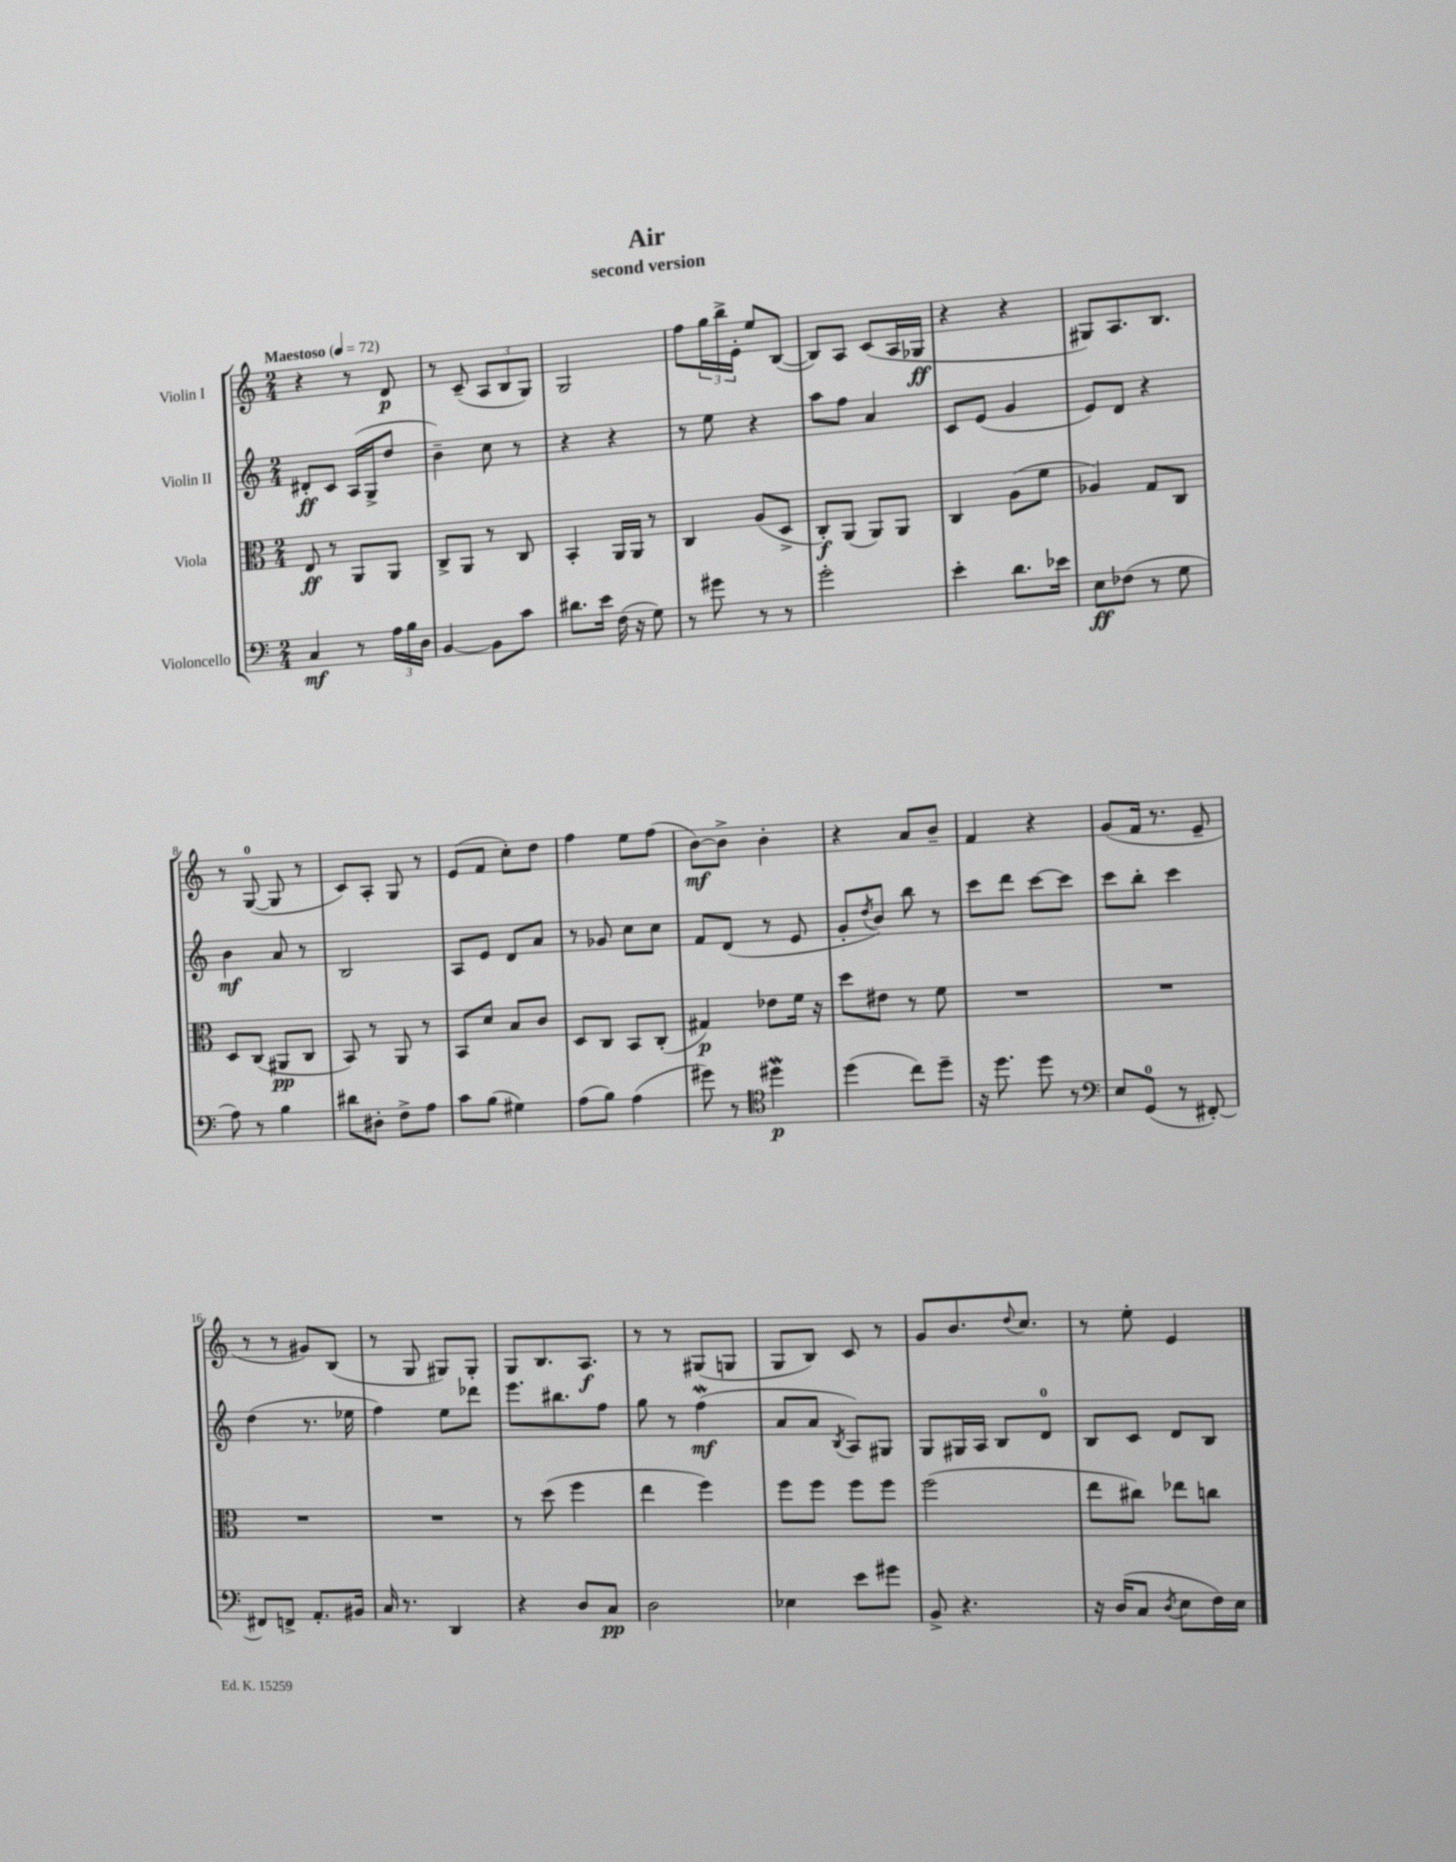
\header { title = "Air" subtitle = "second version" }
<<
\new StaffGroup <<
\new Staff = "s0" \with { instrumentName = "Violin I" } {
    \clef treble \key c \major \numericTimeSignature \time 2/4 \tempo "Maestoso" 4 = 72
    r4 r8 d'8\p |
    r8 c'8--( \tuplet 3/2 { a8 b8 g8) } |
    g2 |
    f''8 \tuplet 3/2 { g''16 b''16-> e'16-. } e''8 b8~( |
    b8) a8 c'8( a16 ges16\ff |
    r4 r4 |
    gis8) a8. b8. |
    r8 g8-0~( g8 r8 |
    c'8) a8-. g8 r8 |
    e'8( f'8 c''8-.) d''8 |
    f''4 e''8 f''8( |
    b'8~\mf) b'8-> b'4-. |
    r4 a'8 b'8-- |
    f'4 r4 |
    g'8( f'16 r8. e'8-- |
    r8 r8 gis'8) b8( |
    r8 g8 gis8) gis8-. |
    g8 b8. a8.\f |
    r8 r8 gis8( g8 |
    g8 b8) c'8 r8 |
    g'8 b'8. \appoggiatura { d''8 } c''8. |
    r8 e''8-. e'4 \bar "|." |
}
\new Staff = "s1" \with { instrumentName = "Violin II" } {
    \clef treble \key c \major \numericTimeSignature \time 2/4
    dis'8-.\ff c'8 a16( g16-> d''8 |
    b'4--) c''8 r8 |
    r4 r4 |
    r8 e''8 r4 |
    a''8 f''8 a'4 |
    c'8 e'8( g'4 |
    e'8) d'8 r4 |
    b'4\mf a'8 r8 |
    b2 |
    a8 e'8 d'8 a'8 |
    r8 ges'8 c''8 c''8 |
    f'8 d'8( r8 e'8 |
    g'8-. \acciaccatura { d''8 } b'8) b''8 r8 |
    c'''8 d'''8 c'''8~ c'''8 |
    c'''8 b''8-. c'''4 |
    d''4( r8. ees''16 |
    f''4) e''8 des'''8 |
    e'''8. bis''8. f''8 |
    g''8 r8 f''4\mordent\mf( |
    a'8 a'8 \acciaccatura { b8 } a8) gis8 |
    g8 gis16 a16 b8 d'8-0 |
    b8 c'8 d'8 b8 \bar "|." |
}
\new Staff = "s2" \with { instrumentName = "Viola" } {
    \clef alto \key c \major \numericTimeSignature \time 2/4
    e8\ff r8 a,8 a,8 |
    c8-> a,8 r8 c8 |
    b,4-. a,16 a,16 r8 |
    c4 a8( d8-> |
    c8-.\f) a,8( a,8) a,8 |
    c4 a8( f'8 |
    aes4) g8 c8 |
    d8 c8( ais,8\pp c8 |
    b,8) r8 a,8 r8 |
    b,8 d'8 b8 c'8 |
    d8 c8 b,8 c8-.( |
    gis4\p) ees'8 f'16 r16 |
    d''8 eis'8 r8 f'8 |
    R2 |
    R2 |
    R2 |
    R2 |
    r8 d''8( f''4 |
    e''4 f''4) |
    f''8 f''8 f''8 f''8 |
    f''2( |
    e''8 cis''8) ees''8 c''8 \bar "|." |
}
\new Staff = "s3" \with { instrumentName = "Violoncello" } {
    \clef bass \key c \major \numericTimeSignature \time 2/4
    c4\mf r8 \tuplet 3/2 { a16 b16 d16 } |
    b,4~ b,8 c'8 |
    dis'8. e'16 f16( r16 g8) |
    r8 gis'8 r8 r8 |
    g'2-. |
    e'4-. d'8. ees'16 |
    e8\ff fes8( r8 g8 |
    a8) r8 b4 |
    dis'8 dis8-. f8-> a8 |
    c'8 b8( gis4) |
    a8( b8) a4( |
    gis'8) r8 \clef tenor dis''4\mordent\p |
    d''4( c''8) d''8-- |
    r16 d''8. d''8 r8 |
    \clef bass e8 g,8-0( r8 fis,8~-.) |
    fis,8 f,8-> a,8.-. bis,16 |
    c16 r8. d,4 |
    r4 d8 c8\pp |
    d2 |
    ees4 e'8 gis'8 |
    b,8-> r4. |
    r16 d16( c8 \acciaccatura { d8 } e8 f16) e16 \bar "|." |
}
>>
>>
